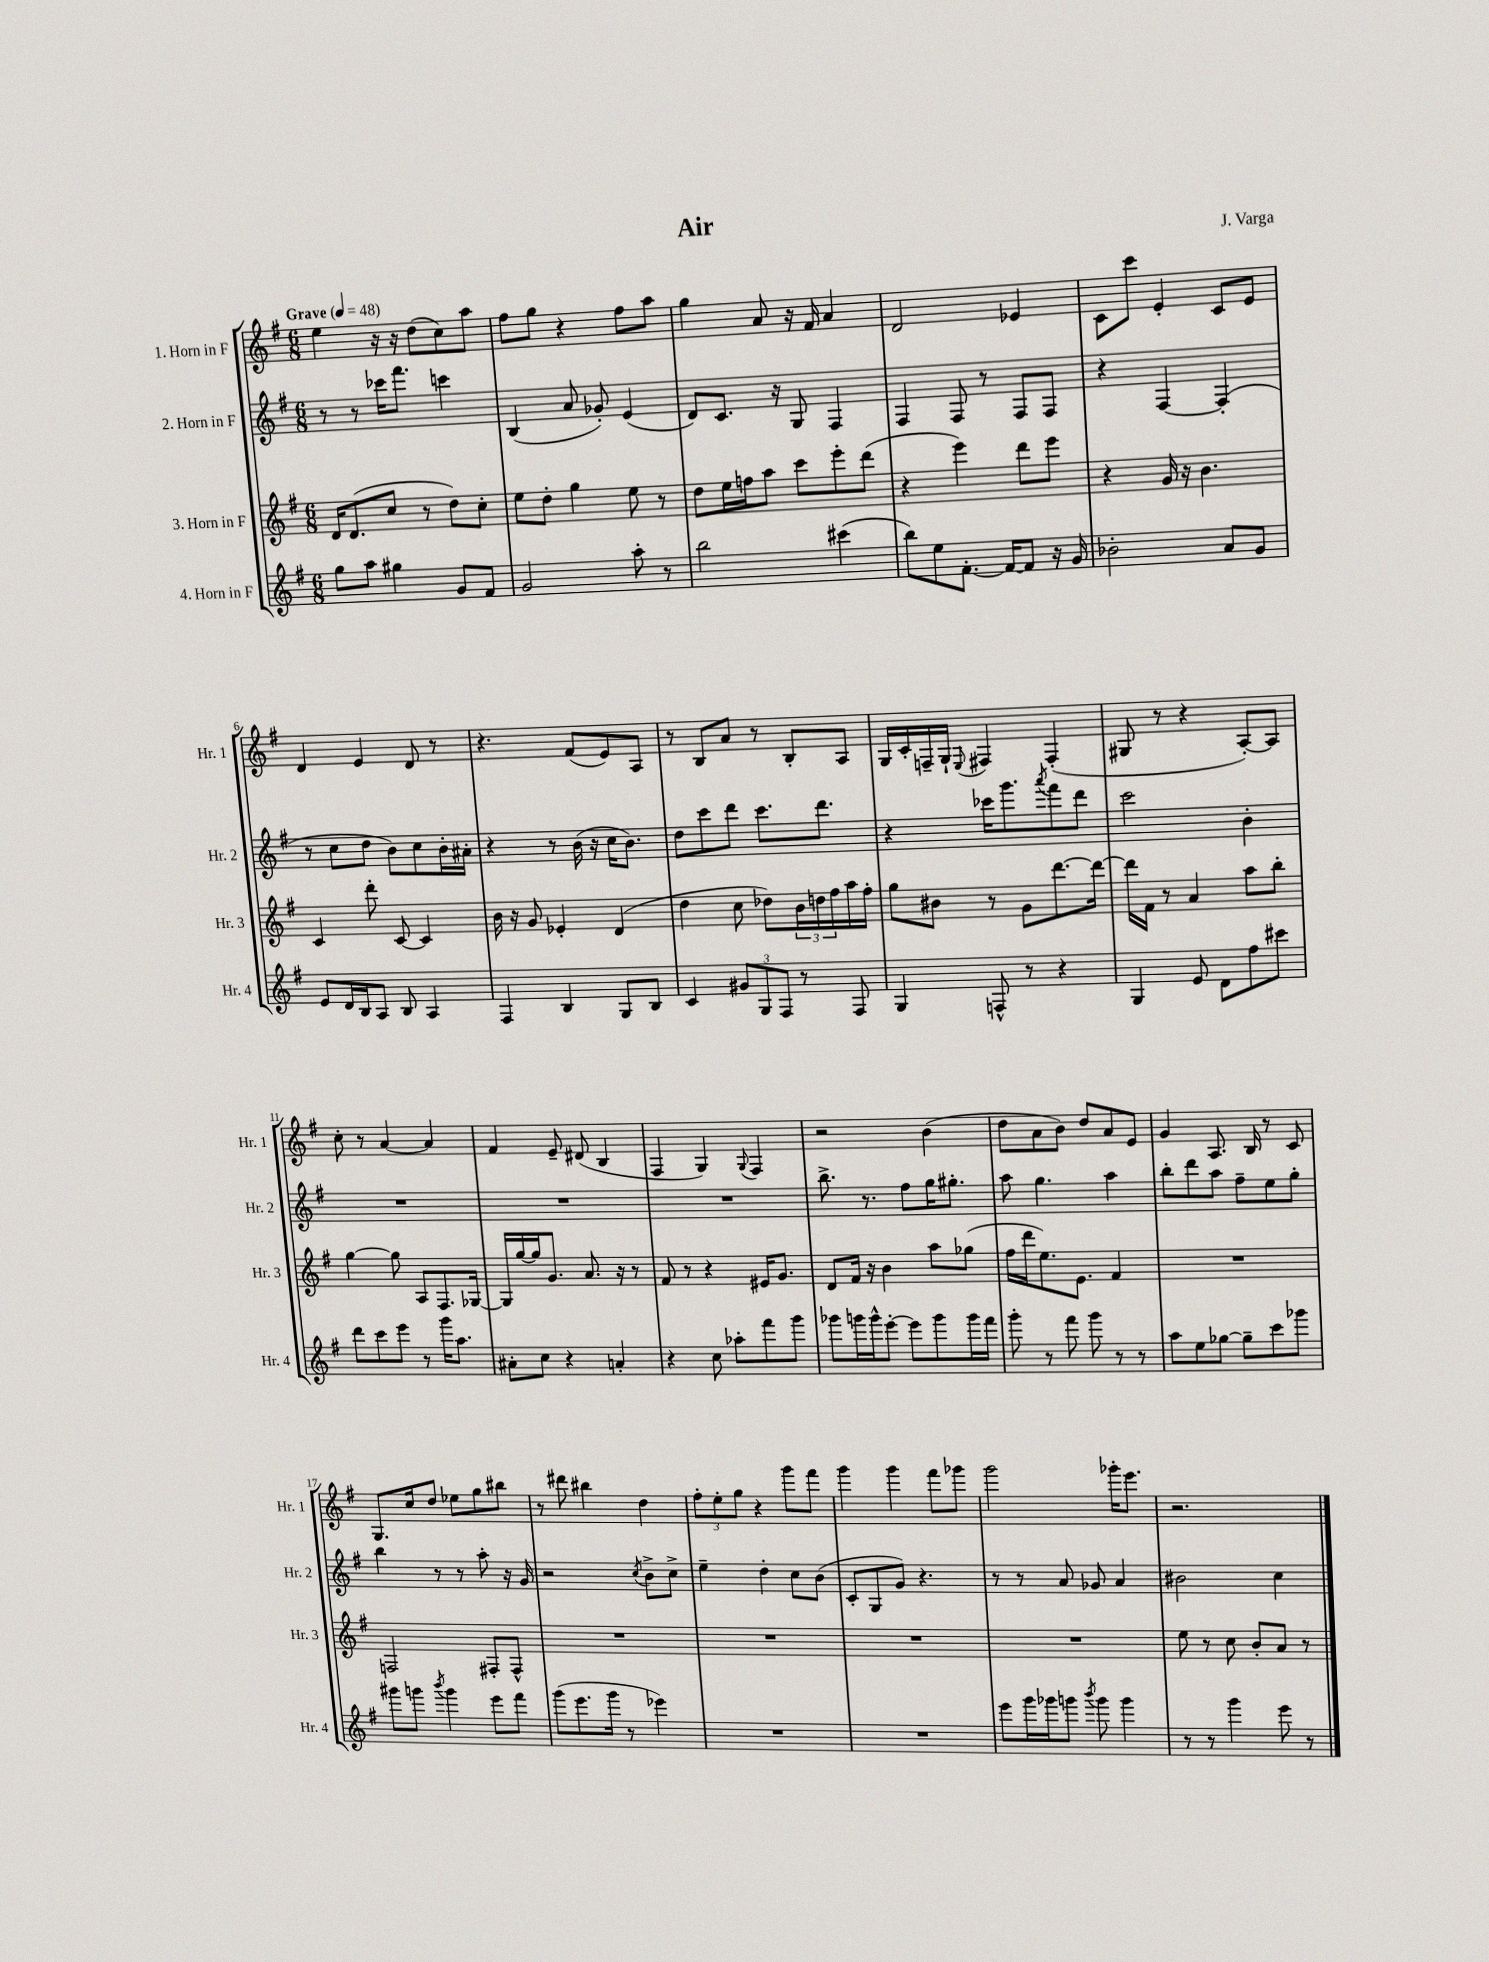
\header { title = "Air" composer = "J. Varga" }
<<
\new StaffGroup <<
\new Staff = "s0" \with { instrumentName = "1. Horn in F" shortInstrumentName = "Hr. 1" } {
    \clef treble \key g \major \numericTimeSignature \time 6/8 \tempo "Grave" 4 = 48
    e''4 r16 r16 d''8( c''8) a''8 |
    fis''8 g''8 r4 fis''8 a''8 |
    g''4 a'8 r16 fis'16 a'4 |
    d'2 ees'4 |
    c'8 c'''8 e'4-. c'8 e'8 |
    d'4 e'4 d'8 r8 |
    r4. fis'8( e'8) a8 |
    r8 b8 a'8 r8 b8-. a8 |
    g16 c'16-. f16-- g16-! \appoggiatura { e8 } fis4 fis4-.( |
    gis8 r8 r4 a8~-.) a8 |
    c''8-. r8 a'4~ a'4 |
    fis'4 e'8-- dis'8( b4 |
    fis4 g4) \appoggiatura { g8 } fis4 |
    r2 b'4( |
    d''8 a'8 b'8) d''8 a'8 e'8 |
    g'4 a8. b16 r8 c'8 |
    g8. c''16 d''8 ees''8 g''8 bis''8 |
    r8 dis'''8 bis''4 d''4 |
    \tuplet 3/2 { fis''8-. e''8-. g''8 } r4 g'''8 fis'''8 |
    g'''4 g'''4 fis'''8 ges'''8 |
    g'''2 ges'''16-. e'''8. |
    r2. \bar "|." |
}
\new Staff = "s1" \with { instrumentName = "2. Horn in F" shortInstrumentName = "Hr. 2" } {
    \clef treble \key g \major \numericTimeSignature \time 6/8
    r8 r8 ces'''16 fis'''8. c'''4 |
    b4( a'8 ges'8-.) e'4( |
    d'8) c'8. r16 g8 fis4 |
    fis4 fis8 r8 fis8 fis8 |
    r4 fis4~ fis4-.( |
    r8 c''8 d''8 b'8) c''8 b'16-. ais'16-. |
    r4 r8 b'16( r16 c''16 b'8.) |
    d''8 c'''8 d'''8 c'''8. d'''8. |
    r4 ces'''16 g'''8. \acciaccatura { a'''8 } fis'''8 d'''8 |
    c'''2 b'4-. |
    R2. |
    R2. |
    R2. |
    b''8.-> r8. fis''8 g''16 gis''8.-. |
    a''8 g''4. a''4 |
    b''8-. d'''8 a''8 fis''8-- e''8 g''8-. |
    b''4 r8 r8 a''8-. r16 g'16 |
    r2 \acciaccatura { c''8 } b'8-> c''8-> |
    e''4-- d''4-. c''8 b'8( |
    c'8-. g8 g'8) r4. |
    r8 r8 a'8 ges'8 a'4 |
    bis'2 c''4 \bar "|." |
}
\new Staff = "s2" \with { instrumentName = "3. Horn in F" shortInstrumentName = "Hr. 3" } {
    \clef treble \key g \major \numericTimeSignature \time 6/8
    d'16 d'8.( c''8 r8 d''8) c''8-. |
    e''8 d''8-. g''4 e''8 r8 |
    d''8 e''16 f''16 a''8 c'''8 e'''8-. d'''8( |
    r4 e'''4) d'''8 e'''8 |
    r4 g'16 r16 b'4. |
    c'4 d'''8-. c'8~ c'4 |
    b'16 r16 g'8 ees'4-. d'4( |
    d''4 c''8 des''8) \tuplet 3/2 { b'16 d''16 fis''16 } a''16 fis''16-. |
    g''8 bis'8 r8 g'8 d'''8.~ d'''16~ |
    d'''16 fis'16 r8 a'4 a''8 b''8-. |
    g''4~ g''8 a8 fis8. ges16~ |
    ges16 g''16~ g''16 g'8. a'8. r16 r8 |
    fis'8 r8 r4 eis'16 g'8. |
    d'8 fis'16 r16 b'4 a''8 ges''8( |
    fis''16 d'''16 e''8.) e'8. fis'4 |
    R2. |
    f2 fis8-. fis8-^ |
    R2. |
    R2. |
    R2. |
    R2. |
    e''8 r8 c''8 b'8-. a'8 r8 \bar "|." |
}
\new Staff = "s3" \with { instrumentName = "4. Horn in F" shortInstrumentName = "Hr. 4" } {
    \clef treble \key g \major \numericTimeSignature \time 6/8
    g''8 a''8 gis''4 g'8 fis'8 |
    g'2 a''8-. r8 |
    b''2 cis'''4( |
    b''8) e''8 fis'8.~-. fis'16~ fis'8 r16 g'16 |
    bes'2-. a'8 g'8 |
    e'8 d'16 b16 a8 b8 a4 |
    fis4 b4 g8 b8 |
    c'4 \tuplet 3/2 { gis'8 g8 fis8 } r8 fis8 |
    g4 f8-^ r8 r4 |
    g4 e'8 d'8 fis''8 cis'''8 |
    d'''8 c'''8 e'''8 r8 g'''16 a''8. |
    ais'8-. c''8 r4 a'4-. |
    r4 c''8 aes''8-. fis'''8 g'''8 |
    ges'''8 g'''16 g'''16-^ e'''8~-. e'''8 g'''8 g'''16 fis'''16 |
    g'''8-. r8 fis'''8 g'''8 r8 r8 |
    a''8 e''8 ges''8~ ges''8-- c'''8 ges'''8 |
    gis'''8 g'''8 \acciaccatura { b'''8 } g'''4 e'''8 fis'''8 |
    g'''8( e'''8. g'''16 r8 ees'''4) |
    R2. |
    R2. |
    e'''8 g'''16 ges'''16 g'''8 \acciaccatura { b'''8 } g'''8 g'''4 |
    r8 r8 g'''4 e'''8 r8 \bar "|." |
}
>>
>>
